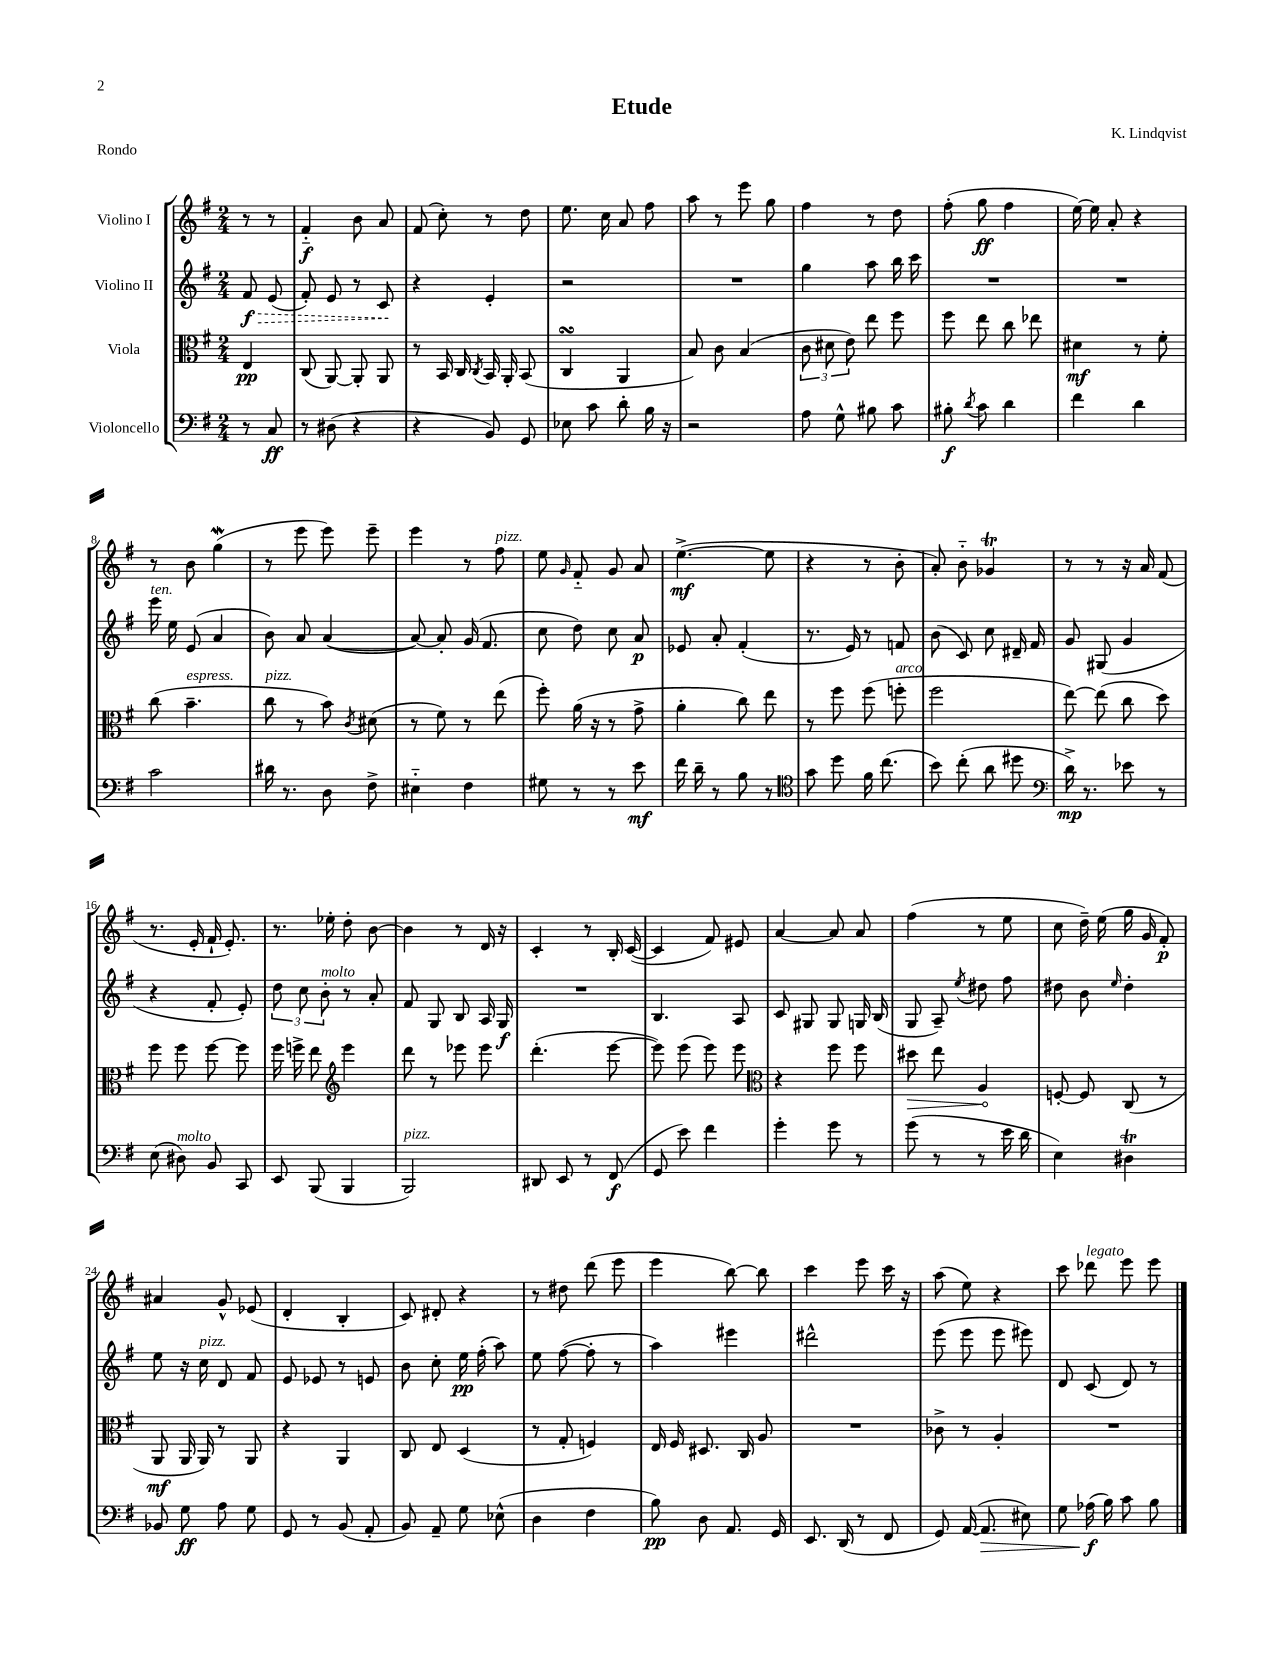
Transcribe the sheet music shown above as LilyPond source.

\header { title = "Etude" composer = "K. Lindqvist" piece = "Rondo" }
<<
\new StaffGroup <<
\new Staff = "s0" \with { instrumentName = "Violino I" } {
    \clef treble \key g \major \numericTimeSignature \time 2/4 \partial 4
    \autoBeamOff r8 r8 |
    fis'4-_\f b'8 a'8 |
    fis'8( c''8-.) r8 d''8 |
    e''8. c''16 a'8 fis''8 |
    a''8 r8 e'''8 g''8 |
    fis''4 r8 d''8 |
    fis''8-.( g''8\ff fis''4 |
    e''16~) e''16 a'8-. r4 |
    r8 b'8 g''4\mordent( |
    r8 e'''8 e'''8) e'''8-- |
    e'''4 r8 fis''8^\markup { \italic "pizz." } |
    e''8 \grace { g'16 } fis'8-_ g'8 a'8 |
    e''4.~->\mf( e''8 |
    r4 r8 b'8-. |
    a'8-.) b'8-_ ges'4\trill |
    r8 r8 r16 a'16 fis'8( |
    r8. e'16-. fis'16-! e'8.-.) |
    r8. ees''16-. d''8-. b'8~ |
    b'4 r8 d'16 r16 |
    c'4-. r8 b16-. c'16~( |
    c'4 fis'8) eis'8 |
    a'4~ a'8 a'8 |
    fis''4( r8 e''8 |
    c''8 d''16--) e''16( g''16 g'16 fis'8-.\p) |
    ais'4 g'8-^ ees'8( |
    d'4-. b4-. |
    c'8) dis'8-. r4 |
    r8 dis''8 d'''8( e'''8 |
    e'''4 b''8~) b''8 |
    c'''4 e'''8 c'''16 r16 |
    a''8( e''8) r4 |
    c'''8 des'''8^\markup { \italic "legato" } e'''8 e'''8 \bar "|." |
}
\new Staff = "s1" \with { instrumentName = "Violino II" } {
    \clef treble \key g \major \numericTimeSignature \time 2/4 \partial 4
    \autoBeamOff \once \override Hairpin.style = #'dashed-line fis'8\f\> e'8( |
    fis'8-.) e'8 r8 c'8\! |
    r4 e'4-. |
    r2 |
    R2 |
    g''4 a''8 b''16 c'''16 |
    R2 |
    R2 |
    e'''16^\markup { \italic "ten." } e''16 e'8( a'4 |
    b'8) a'8 a'4~( |
    a'8~) a'8-. g'16( fis'8. |
    c''8 d''8) c''8 a'8\p |
    ees'8 a'8-. fis'4-.( |
    r8. e'16) r8 f'8 |
    b'8( c'8) c''8 dis'16-- fis'16 |
    g'8 gis8( g'4 |
    r4 fis'8-. e'8-.) |
    \tuplet 3/2 { d''8 c''8 b'8-.^\markup { \italic "molto" } } r8 a'8-. |
    fis'8 g8 b8 a16 g16\f |
    R2 |
    b4. a8 |
    c'8 gis8 gis8 g16 b16( |
    g8 a8--) \acciaccatura { e''8 } dis''8 fis''8 |
    dis''8 b'8 \grace { e''16 } dis''4-. |
    e''8 r16 c''16^\markup { \italic "pizz." } d'8 fis'8 |
    e'8 ees'8 r8 e'8 |
    b'8 c''8-. e''16\pp fis''16-.( a''8) |
    e''8 fis''8~( fis''8-. r8 |
    a''4) eis'''4 |
    dis'''2-^ |
    e'''8( e'''8 e'''8 eis'''8) |
    d'8 c'8( d'8) r8 \bar "|." |
}
\new Staff = "s2" \with { instrumentName = "Viola" } {
    \clef alto \key g \major \numericTimeSignature \time 2/4 \partial 4
    \autoBeamOff e4\pp |
    c8( a,8~) a,8-. a,8 |
    r8 b,16 c16 \acciaccatura { c8 } b,16 a,16-. b,8( |
    c4\turn a,4 |
    b8) c'8 b4( |
    \tuplet 3/2 { c'8 dis'8 e'8) } e''8 fis''8 |
    fis''8 e''8 c''8 ees''8 |
    dis'4\mf r8 fis'8-. |
    c''8( b'4.--^\markup { \italic "espress." } |
    c''8^\markup { \italic "pizz." } r8 b'8) \acciaccatura { c'8 } dis'8( |
    r8 fis'8) r8 e''8( |
    fis''8-.) a'16( r16 r8 g'8-> |
    a'4-. c''8) e''8 |
    r8 fis''8 fis''8( f''8-.^\markup { \italic "arco" } |
    fis''2 |
    e''8~) e''8( c''8 d''8) |
    fis''8 fis''8 fis''8~ fis''8 |
    fis''16 f''16-> e''8 \clef treble e'''4 |
    d'''8 r8 ees'''8 ees'''8 |
    d'''4.-.( e'''8~ |
    e'''8) e'''8( e'''8) e'''8 |
    \clef alto r4 fis''8 fis''8 |
    \once \override Hairpin.circled-tip = ##t dis''8\> e''8 a4\! |
    f8~-. f8 c8( r8 |
    a,8\mf a,16 a,16) r8 a,8 |
    r4 a,4 |
    c8 e8 d4( |
    r8 g8-. f4) |
    e16 fis16 dis8. c16 a8 |
    R2 |
    ces'8-> r8 a4-. |
    R2 \bar "|." |
}
\new Staff = "s3" \with { instrumentName = "Violoncello" } {
    \clef bass \key g \major \numericTimeSignature \time 2/4 \partial 4
    \autoBeamOff r8 c8\ff |
    r8 dis8( r4 |
    r4 b,8) g,8 |
    ees8 c'8 d'8-. b16 r16 |
    r2 |
    a8 g8-^ bis8 c'8 |
    bis8-.\f \acciaccatura { d'8 } c'8 d'4 |
    fis'4 d'4 |
    c'2 |
    dis'16 r8. d8 fis8-> |
    eis4-_ fis4 |
    gis8 r8 r8 e'8\mf |
    fis'16 d'16-- r8 b8 r8 |
    \clef tenor g'8 d''8 fis'16 c''8.( |
    b'8) c''8-.( a'8 dis''8 |
    \clef bass d'16->\mp) r8. ees'8 r8 |
    e8( dis8^\markup { \italic "molto" }) b,8 c,8 |
    e,8 b,,8( b,,4 |
    b,,2^\markup { \italic "pizz." }) |
    dis,8 e,8 r8 fis,8\f( |
    g,8 e'8) fis'4 |
    g'4-. g'8 r8 |
    g'8( r8 r8 e'16 d'16 |
    e4) dis4\trill |
    bes,8 g8\ff a8 g8 |
    g,8 r8 b,8( a,8-. |
    b,8) a,8-- g8 ees8-^( |
    d4 fis4 |
    b8\pp) d8 a,8. g,16 |
    e,8. d,16( r8 fis,8 |
    g,8) a,16~( a,8.\> eis8) |
    g8 aes16\f\!( b16) c'8 b8 \bar "|." |
}
>>
>>
